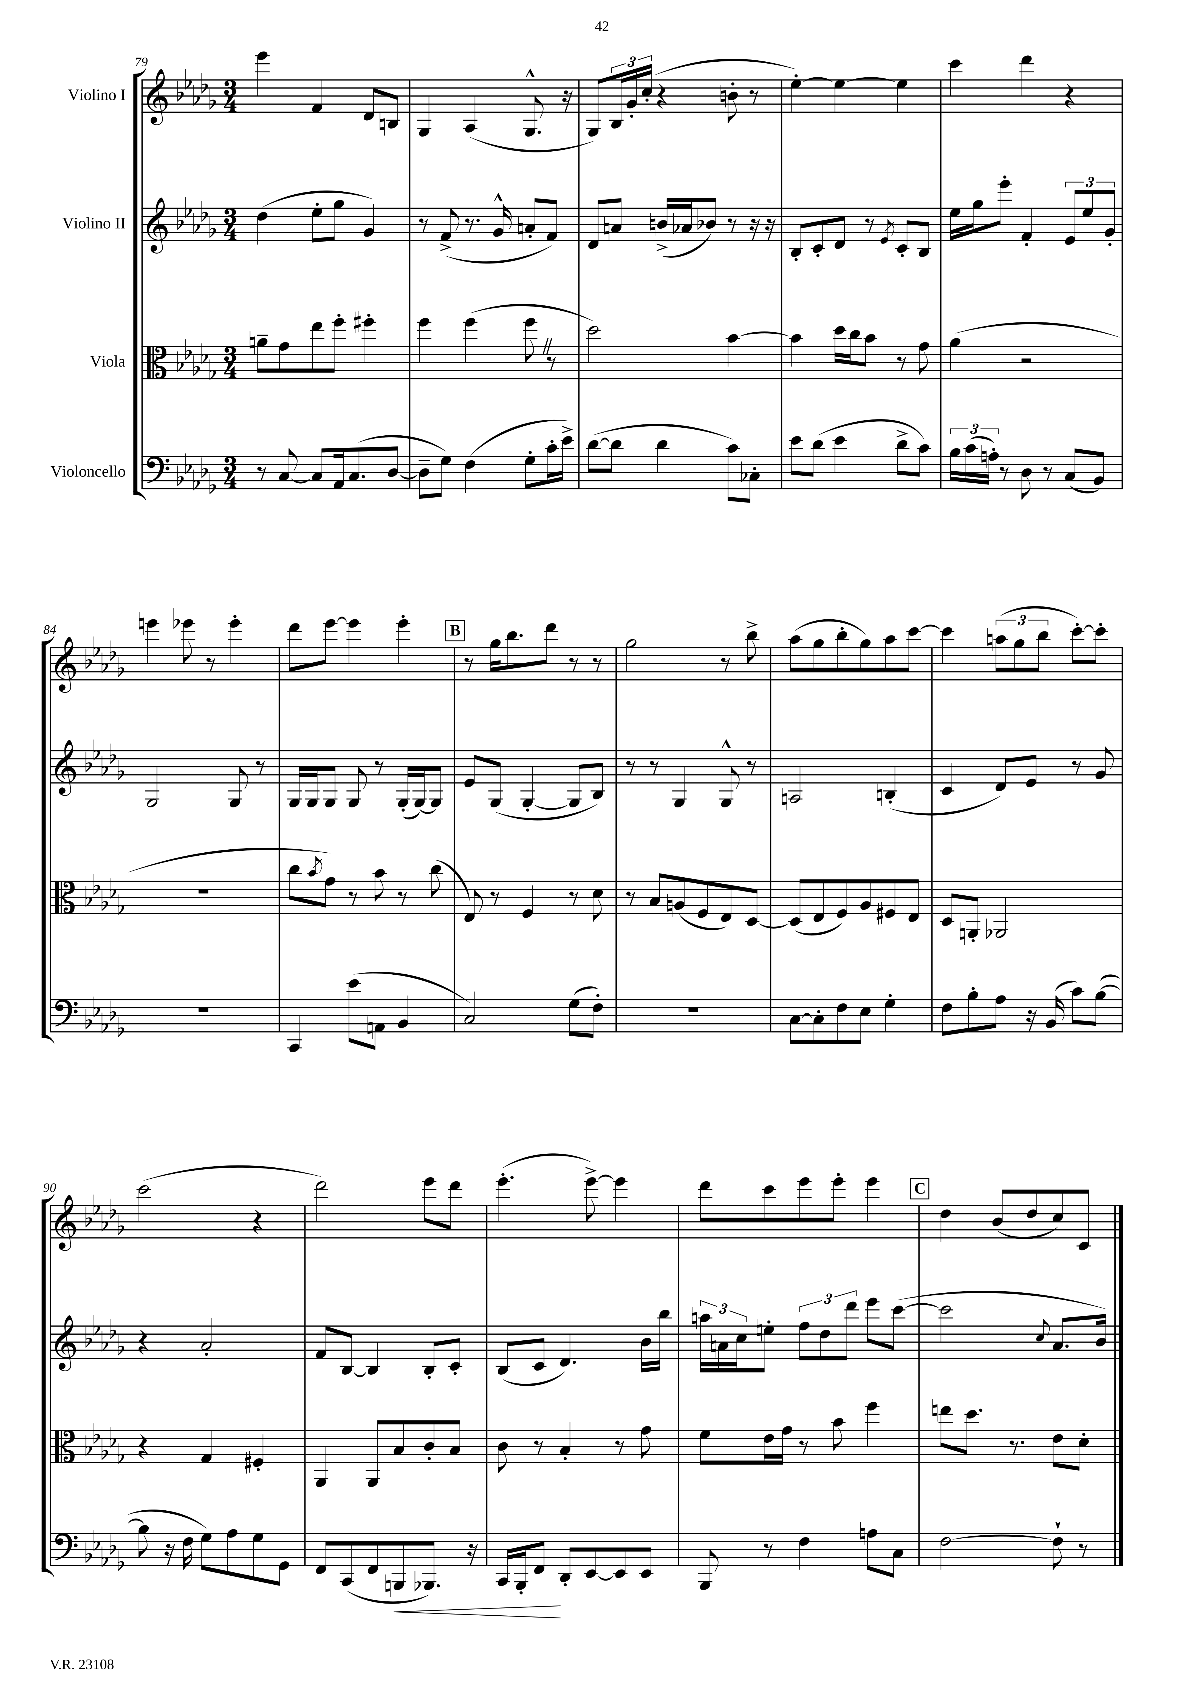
<<
\new StaffGroup <<
\new Staff = "s0" \with { instrumentName = "Violino I" } {
    \clef treble \key des \major \numericTimeSignature \time 3/4
    ees'''4 f'4 des'8 b8 |
    ges4 aes4( ges8.-^ r16 |
    ges8) \tuplet 3/2 { bes16 ges'16-. c''16-.( } r4 b'8-. r8 |
    ees''4~-.) ees''4~ ees''4 |
    c'''4 des'''4 r4 |
    e'''4 ees'''8 r8 ees'''4-. |
    des'''8 ees'''8~ ees'''4 ees'''4-. |
    \mark \markup { \box "B" } r8 ges''16 bes''8. des'''8 r8 r8 |
    ges''2 r8 bes''8-> |
    aes''8( ges''8 bes''8-. ges''8) aes''8 c'''8~ |
    c'''4 \tuplet 3/2 { a''8( ges''8 bes''8 } c'''8~-.) c'''8-. |
    c'''2( r4 |
    des'''2) ees'''8 des'''8 |
    ees'''4.-.( ees'''8~->) ees'''4 |
    des'''8 c'''8 ees'''8 ees'''8-. ees'''4 |
    \mark \markup { \box "C" } des''4 bes'8( des''8 c''8) c'8 \bar "|." |
}
\new Staff = "s1" \with { instrumentName = "Violino II" } {
    \clef treble \key des \major \numericTimeSignature \time 3/4
    des''4( ees''8-. ges''8 ges'4) |
    r8 f'8->( r8. ges'16-^ a'8-. f'8) |
    des'8 a'8 b'16->( aes'16 bes'8) r8 r16 r16 |
    bes8-. c'8-. des'8 r8 \acciaccatura { ees'8 } c'8-. bes8 |
    ees''16 ges''16 ees'''8-. f'4-. \tuplet 3/2 { ees'8 ees''8 ges'8-. } |
    ges2 ges8 r8 |
    ges16 ges16 ges8 ges8 r8 ges16-.( ges16~) ges8 |
    \mark \markup { \box "B" } ees'8 ges8( ges4~-. ges8 bes8) |
    r8 r8 ges4 ges8-^ r8 |
    a2 b4-.( |
    c'4 des'8) ees'8 r8 ges'8 |
    r4 aes'2-. |
    f'8 bes8~ bes4 bes8-. c'8-. |
    bes8( c'8 des'4.) bes'16 bes''16 |
    \tuplet 3/2 { a''16 a'16 c''16 } e''8-. \tuplet 3/2 { f''8 des''8 des'''8 } ees'''8 c'''8~( |
    \mark \markup { \box "C" } c'''2 \appoggiatura { c''8 } aes'8. bes'16) \bar "|." |
}
\new Staff = "s2" \with { instrumentName = "Viola" } {
    \clef alto \key des \major \numericTimeSignature \time 3/4
    a'8-- ges'8 ees''8 f''8-. fis''4-. |
    f''4 f''4( f''8 \once \override BreathingSign.text = \markup { \musicglyph "scripts.caesura.straight" } \breathe r8 |
    des''2) bes'4~ |
    bes'4 des''16 c''16 bes'8 r8 ges'8 |
    aes'4( r2 |
    R2. |
    c''8 \acciaccatura { bes'8 } ges'8) r8 bes'8 r8 c''8( |
    \mark \markup { \box "B" } ees8) r8 f4 r8 des'8 |
    r8 bes8 a8( f8 ees8) des8~ |
    des8( ees8 f8) aes8 fis8 ees8 |
    des8 a,8-. aes,2 |
    r4 ges4 fis4-. |
    aes,4 aes,8 bes8 c'8-. bes8 |
    c'8 r8 bes4-. r8 ges'8 |
    f'8 ees'16 ges'16 r8 bes'8 f''4 |
    \mark \markup { \box "C" } e''8 des''8. r8. ees'8 des'8-. \bar "|." |
}
\new Staff = "s3" \with { instrumentName = "Violoncello" } {
    \clef bass \key des \major \numericTimeSignature \time 3/4
    r8 c8~ c8 aes,16 c8.( des8~ |
    des8-- ges8) f4( ges8-. c'16-. ees'16->) |
    des'8~( des'8 des'4 c'8) ces8-. |
    ees'8 des'8( ees'4 des'8-> c'8) |
    \tuplet 3/2 { bes16 c'16( a16-.) } r8 des8 r8 c8( bes,8) |
    R2. |
    c,4 ees'8( a,8 bes,4 |
    \mark \markup { \box "B" } c2) ges8( f8-.) |
    R2. |
    c8~ c8-. f8 ees8 ges4-. |
    f8 bes8-. aes8 r16 bes,16( c'8) bes8~( |
    bes8 r16 f16 ges8) aes8 ges8 ges,8 |
    f,8 c,8( f,8 b,,8\< bes,,8.) r16 |
    c,16 bes,,16-. f,8\! des,8-. ees,8~ ees,8 ees,8 |
    bes,,8 r8 f4 a8 c8 |
    \mark \markup { \box "C" } f2~ f8-! r8 \bar "|." |
}
>>
>>
\layout { \context { \Score currentBarNumber = #79 } }
